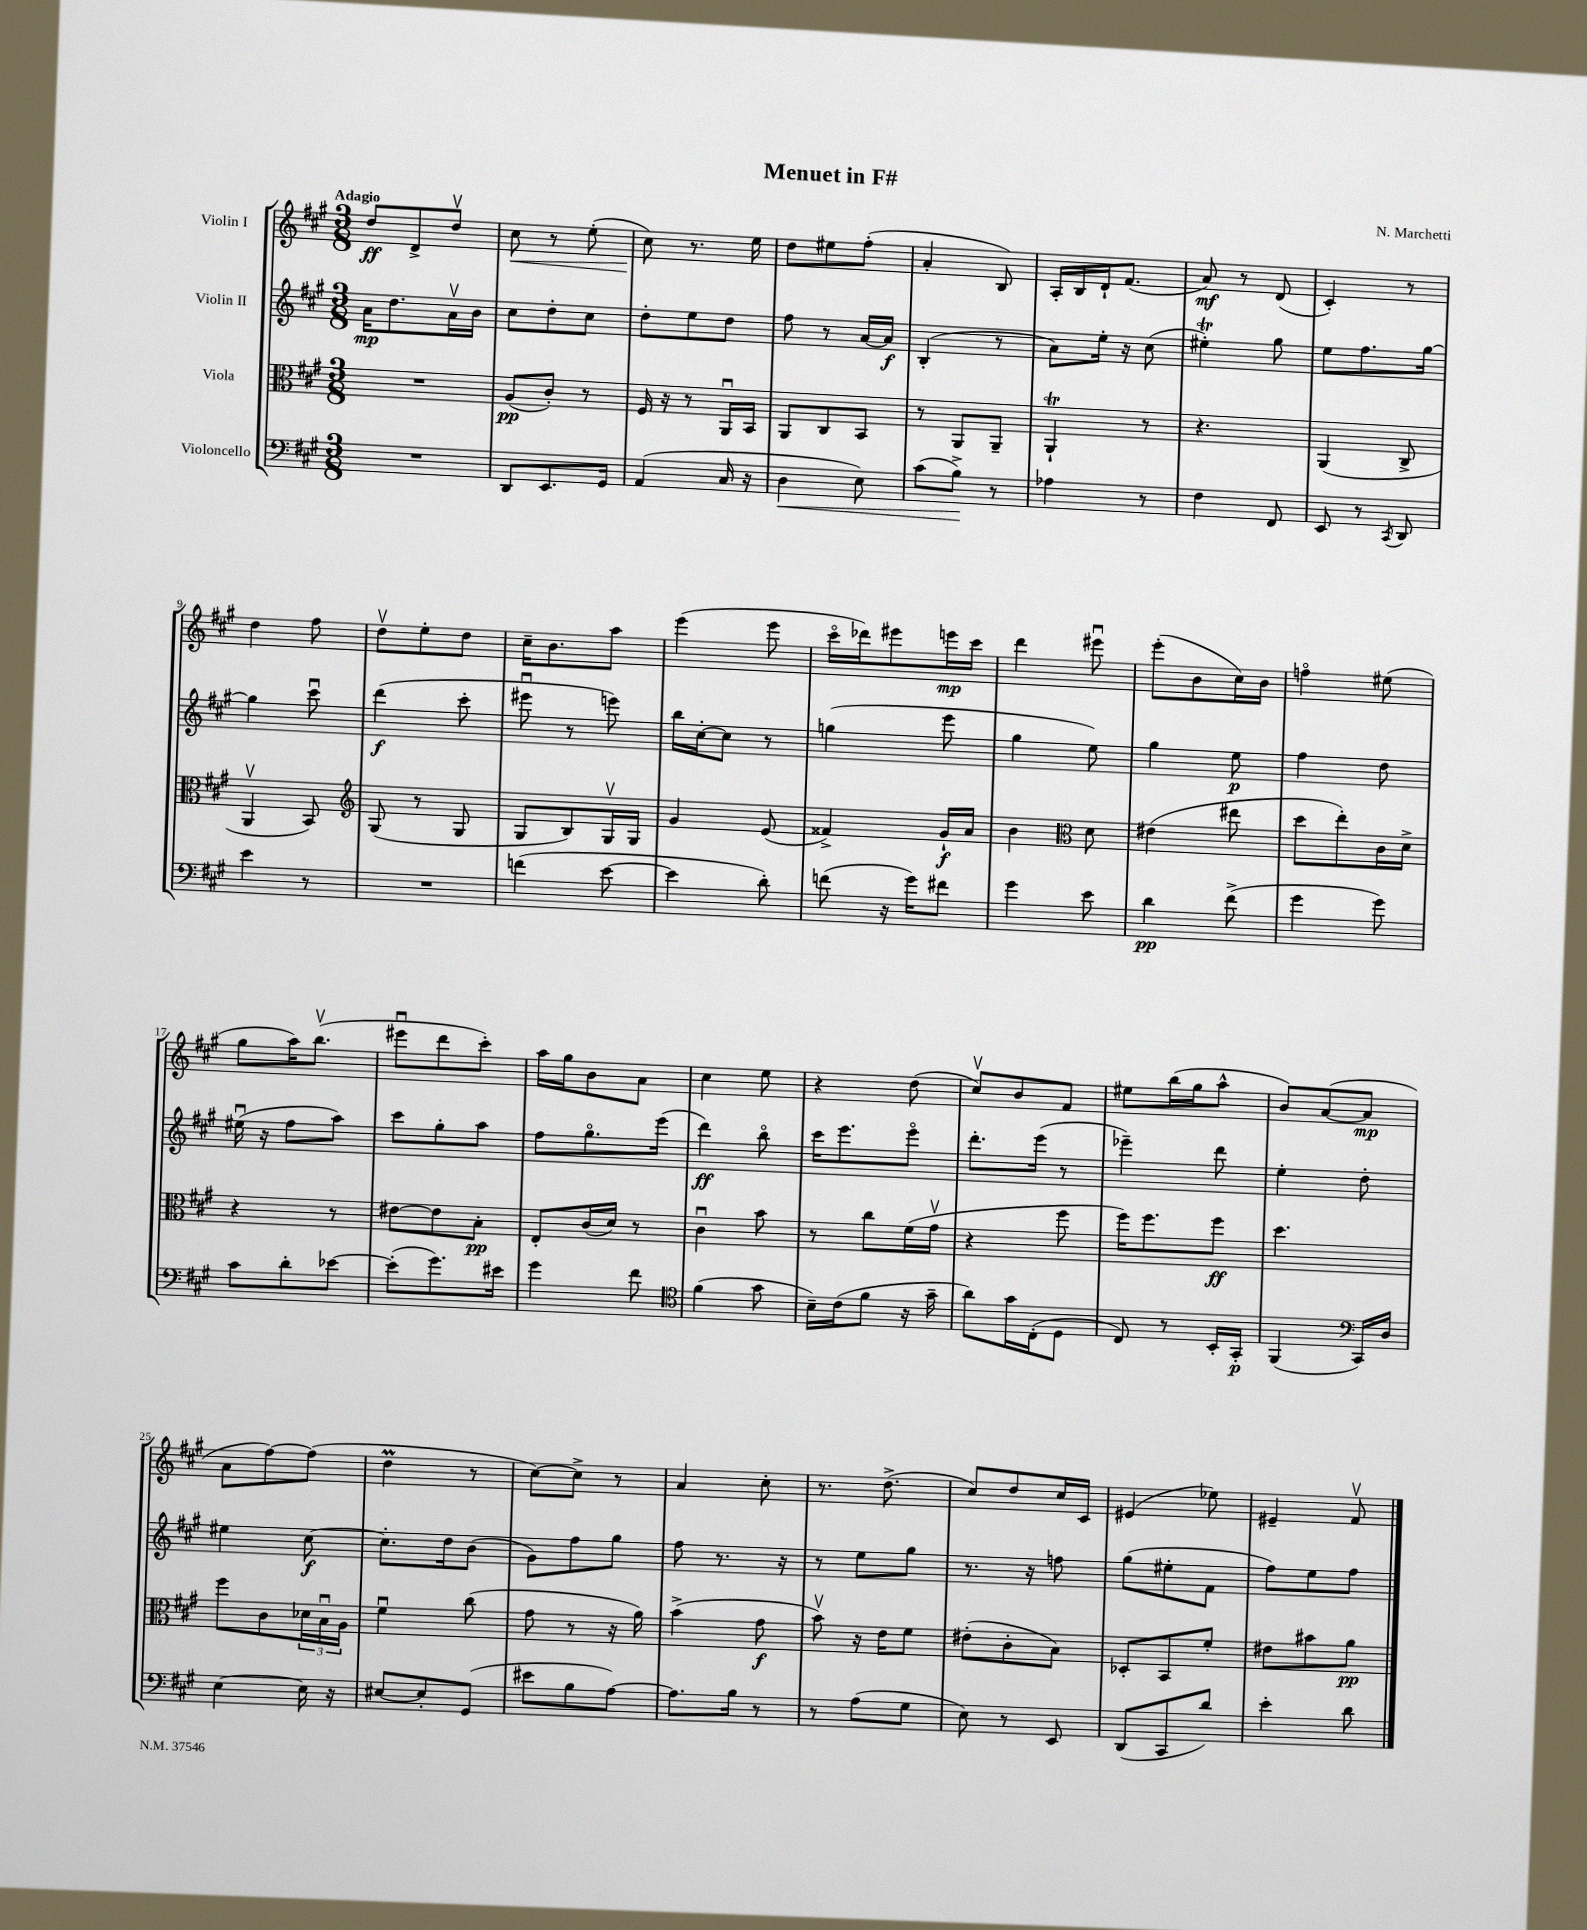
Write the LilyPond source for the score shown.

\header { title = "Menuet in F#" composer = "N. Marchetti" }
<<
\new StaffGroup <<
\new Staff = "s0" \with { instrumentName = "Violin I" } {
    \clef treble \key a \major \numericTimeSignature \time 3/8 \tempo "Adagio"
    d''8\ff d'8-> d''8\upbow |
    cis''8\< r8 e''8-.( |
    cis''8\!) r8. e''16 |
    d''8 eis''8 fis''8-.( |
    a'4-. b8) |
    a16-. b16 d'16-! fis'8.( |
    a'8\mf) r8 d'8( |
    cis'4-.) r8 |
    d''4 fis''8 |
    d''8\upbow e''8-. d''8 |
    cis''16-- b'8. a''8 |
    e'''4( e'''8 |
    cis'''16\flageolet des'''16) eis'''8 e'''16\mp cis'''16 |
    d'''4 eis'''8\downbow |
    e'''8-.( b'8 cis''16) b'16 |
    f''4\flageolet eis''8( |
    gis''8 a''16) b''8.\upbow( |
    eis'''8\downbow d'''8 cis'''8-.) |
    a''16 gis''16 b'8 a'8 |
    cis''4 e''8 |
    r4 d''8( |
    cis''8\upbow) b'8 fis'8 |
    eis''8 b''16( gis''16 a''8-^ |
    b'8) a'8~( a'8\mp |
    a'8 fis''8~) fis''8( |
    d''4\prall r8 |
    cis''8~) cis''8-> r8 |
    a'4 cis''8-. |
    r8. d''8.->( |
    cis''8) d''8 cis''16 cis'16 |
    eis'4( ees''8) |
    eis'4-- fis'8\upbow \bar "|." |
}
\new Staff = "s1" \with { instrumentName = "Violin II" } {
    \clef treble \key a \major \numericTimeSignature \time 3/8
    a'16\mp d''8. a'16\upbow b'16 |
    cis''8 d''8-. cis''8 |
    d''8-. e''8 d''8 |
    fis''8 r8 a'16~ a'16\f |
    b4-.( r8 |
    a'8) e''16-. r16 cis''8( |
    eis''4-.\trill) gis''8 |
    e''8 fis''8. gis''16~ |
    gis''4 cis'''8\downbow |
    d'''4\f( cis'''8-. |
    eis'''8\downbow r8 e'''8) |
    b''16 cis''16~-. cis''8 r8 |
    g''4( e'''8 |
    gis''4 e''8) |
    gis''4 e''8\p |
    fis''4 d''8 |
    eis''16\downbow( r16 fis''8 a''8) |
    cis'''8 gis''8-. a''8 |
    fis''8 gis''8.\flageolet e'''16( |
    d'''4\ff) b''8\flageolet |
    cis'''16 e'''8. e'''8\flageolet |
    d'''8.-. e'''16( r8 |
    ees'''4--) d'''8 |
    e''4-. d''8-. |
    eis''4 cis''8~\f |
    cis''8.-. d''16 b'8( |
    gis'8) fis''8 gis''8 |
    fis''8 r8. r16 |
    r8 e''8 gis''8 |
    r8. r16 f''8 |
    gis''8( eis''8-. fis'8 |
    fis''8) e''8 fis''8 \bar "|." |
}
\new Staff = "s2" \with { instrumentName = "Viola" } {
    \clef alto \key a \major \numericTimeSignature \time 3/8
    R4. |
    a8\pp( cis'8-.) r8 |
    fis16 r16 r8 a,16\downbow b,16 |
    a,8 cis8 b,8 |
    r8 a,8 a,8-- |
    a,4-!\trill r8 |
    r4. |
    a,4( cis8-> |
    a,4\upbow b,8) |
    \clef treble gis8( r8 gis8 |
    gis8 b8) gis16\upbow gis16 |
    gis'4 e'8( |
    fisis'4->) gis'16-!\f a'16 |
    b'4 \clef alto d'8 |
    eis'4( eis''8 |
    d''8 e''8-.) cis'16 d'16-> |
    r4 r8 |
    eis'8~ eis'8 b8-.\pp |
    e8-. cis'16( d'16) r8 |
    cis'4\downbow b'8 |
    r8 cis''8 fis'16( gis'16\upbow |
    r4 fis''8 |
    fis''16) fis''8. fis''8\ff |
    d''4. |
    fis''8 cis'8 \tuplet 3/2 { des'16 b16\downbow a16 } |
    fis'4\downbow cis''8( |
    gis'8 r8 r16 a'16) |
    b'4->( gis'8\f |
    b'8\upbow) r16 e'16 fis'8 |
    eis'8-.( cis'8-. b8) |
    des8-. b,8 fis'8-. |
    eis'8 bis'8 a'8\pp \bar "|." |
}
\new Staff = "s3" \with { instrumentName = "Violoncello" } {
    \clef bass \key a \major \numericTimeSignature \time 3/8
    R4. |
    d,8 e,8. gis,16 |
    a,4( cis16 r16 |
    d4\< e8) |
    cis'8( b8->\!) r8 |
    aes4 r8 |
    fis4 fis,8 |
    e,8 r8 \acciaccatura { cis,8 } d,8 |
    e'4 r8 |
    R4. |
    f'4( e'8~ |
    e'4 d'8-.) |
    f'8( r16 gis'16) fis'8 |
    gis'4 e'8 |
    d'4\pp fis'8->( |
    gis'4 gis'8) |
    cis'8 d'8-. ees'8~ |
    ees'8-.( gis'8.) eis'16 |
    gis'4 fis'8 |
    \clef tenor fis'4( gis'8 |
    b16--) cis'16( fis'8 r16 gis'16-- |
    a'8) gis'16 cis16-.( d8 |
    cis8) r8 b,16-. gis,16-.\p |
    fis,4( \clef bass cis,16) d16 |
    e4~ e16 r16 |
    eis8~ eis8-. gis,8( |
    eis'8 b8 a8~) |
    a8. b16 r8 |
    r8 a8( gis8 |
    e8) r8 e,8 |
    d,8( cis,8 d'8) |
    e'4-. d'8 \bar "|." |
}
>>
>>
